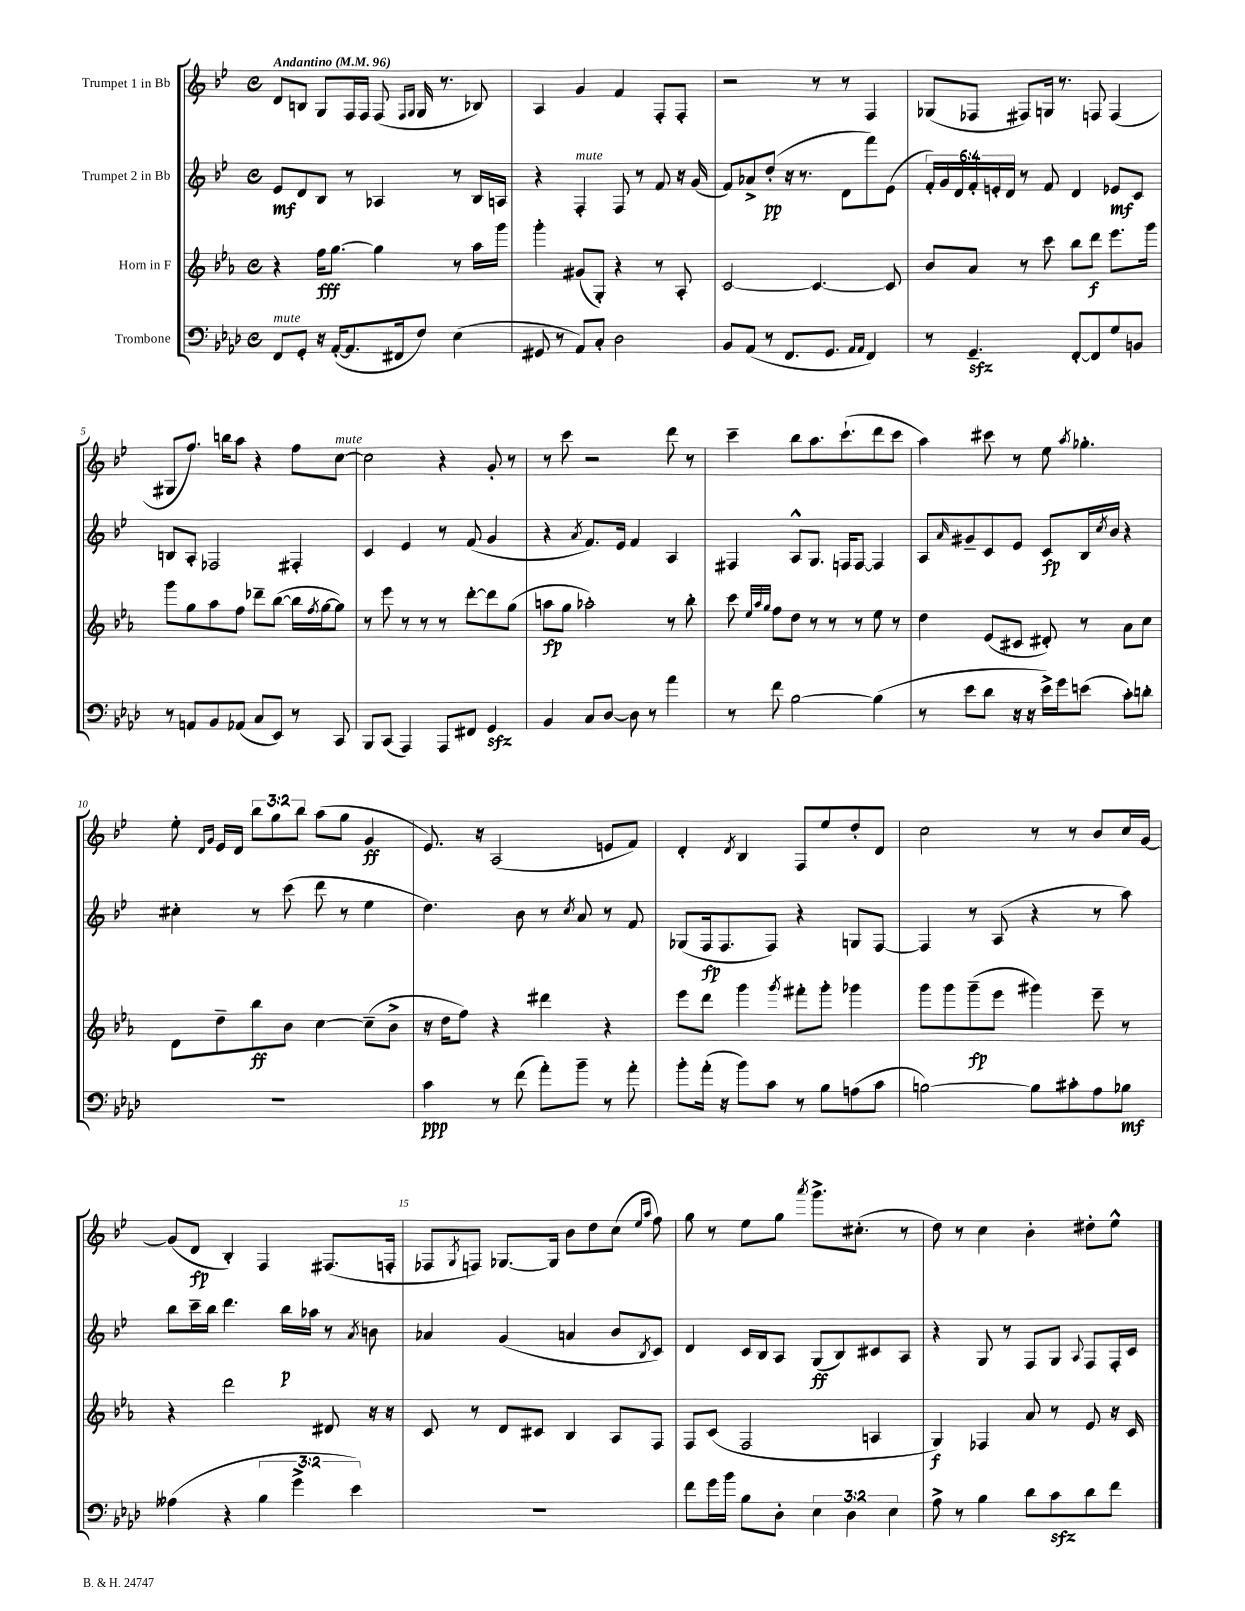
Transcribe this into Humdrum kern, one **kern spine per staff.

**kern	**kern	**kern	**kern
*staff4	*staff3	*staff2	*staff1
*clefF4	*clefG2	*clefG2	*clefG2
*k[b-e-a-d-]	*k[b-e-a-]	*k[b-e-]	*k[b-e-]
*M4/4	*M4/4	*M4/4	*M4/4
*met(c)	*met(c)	*met(c)	*met(c)
*MM96	*MM96	*MM96	*MM96
8FF	4r	8e-	8d
8GG'	.	8d	8B
16r	16ff	8B-	8G
([16AA-'	[8.gg	.	.
8.AA-]	.	8r	16F
.	.	.	16F
.	4gg]	4A-	(8F
16FF#	.	.	.
.	.	.	16qqF
.	.	.	16qqG
8F)	.	.	16G
.	.	.	8.r
(4E-	8r	8r	.
.	16aa-	16B-	8B-)
.	16ggg	16A	.
=	=	=	=
8GG#	4ggg'	4r	4A
8r	.	.	.
8AA-)	(8g#	4F'	4g
8C'	8G')	.	.
2D-	4r	8F	4f
.	.	8r	.
.	8r	8f	8F'
.	8A-'	16r	8F'
.	.	(16g	.
=	=	=	=
8BB-	[2c	8f)	2r
(8AA-	.	8a-^	.
8r	.	(8dd'	.
8.FF	.	16r	.
.	.	8.r	.
.	4.c_	.	8r
8.GG	.	.	.
.	.	8d	8r
16qqAA-	.	.	.
16qqAA-	.	.	.
4FF)	.	8fff)	4F
.	8c]	(8e-	.
=	=	=	=
8r	8b-	24f')	(8G-
.	.	24g	.
.	.	24d	.
4.GG~	8a-	24f'	8F-
.	.	24e'	.
.	.	24d	.
.	8r	8r	8F#)
.	8ccc	8f	16G
.	.	.	8.r
[8FF'	8bb-	4d	.
8FF]	8ddd	.	8F
8G	8.eee-	8e-	(4F
8BB	.	8c	.
.	16ggg	.	.
=	=	=	=
8r	8ggg	8B	8G#
8AA	8gg	8A'	8.ff)
8BB-	8aa-	2F-	.
.	.	.	16bb
(8AA-	8ff	.	8aa
8C	8ddd-~	.	4r
8EE-)	([8bb-	.	.
8r	16bb-]	4F#'	8ff
.	8qff	.	.
.	[16gg	.	.
8CC	8gg])	.	[8cc
=	=	=	=
8BBB-	8r	4c	2cc]
(8CC	8eee-	.	.
4AAA-)	8r	4e-	.
.	8r	.	.
8AAA-	8r	8r	4r
8FF#	[8ddd'	(8f	.
4GG	8ddd]	4g	8g'
.	(8gg	.	8r
=	=	=	=
4BB-	8aa	4r	8r
.	8gg	.	8ccc
.	.	8qa	.
8C	2aa-')	8.f)	2r
[8D-	.	.	.
.	.	16e-	.
8D-]	.	4f	.
8r	.	.	.
4a-	8r	4A	8ddd
.	8bb-'	.	8r
=	=	=	=
8r	8ccc	4F#	4ccc~
.	32qqee-	.	.
.	32qqaa-	.	.
.	32qqgg	.	.
8f	8ff	.	.
[2B-	8dd	8A^^	8bb-
.	8r	8.G	8.aa
.	8r	.	.
.	.	16F	(8.ccc`
.	8r	[8F	.
(4B-]	8ee-	4F]	8ddd
.	8r	.	8ccc
=	=	=	=
8r	4dd	8A	4aa)
.	.	16qqa	.
8e-	.	8g#~	.
8d-	(8e-	8c	8ccc#
16r	8c#	8e-	8r
16r	.	.	.
16e-^)	8d#')	8c	8ee-
16g	.	.	.
.	.	.	8qaa
(8e	8r	16B-	4.gg-'
.	.	8qcc	.
.	.	16b-	.
8c')	8a-	4r	.
8d'	8cc	.	.
=	=	=	=
1r	8d	4cc#'	8ee-'
.	.	.	16qqd
.	.	.	16qqg
.	8dd~	.	16e-
.	.	.	16d
.	8bb-	8r	12bb-
.	.	.	12gg
.	8b-	(8ccc	.
.	.	.	12bb-
.	[4cc	8ddd	(8aa
.	.	8r	8gg
.	(8cc~]	4ee-	4g
.	8b-^	.	.
=	=	=	=
4c	16r	4.dd)	8.e-)
.	16dd	.	.
.	8ff)	.	.
.	.	.	16r
8r	4r	.	(2A
(8f	.	8b-	.
8a-')	4ddd#	8r	.
.	.	8qcc	.
8b-~	.	8a	.
8r	4r	8r	8e
8a-'	.	8f	8f)
=	=	=	=
8b-'	8eee-	(8G-	4d'
(16a-'	8ddd	16F	.
16r	.	8.F	.
.	.	.	8qd
8b-)	4ggg	.	4B-
8c	.	8F)	.
.	8qggg	.	.
8r	8fff#'	4r	8F
8B-	8ggg'	.	8ee-
(8A	4ggg-	8G	8dd'
8c	.	[8F	8d
=	=	=	=
[2B)	8ggg	4F]	2cc
.	8ggg	.	.
.	(8ggg~	8r	.
.	8eee-	(8A	.
8B]	4ggg#)	4r	8r
8c#'	.	.	8r
8A-	8eee-~	8r	8b-
8B-	8r	8aa)	16cc
.	.	.	[16g
=	=	=	=
(4A--	4r	8bb-	(8g]
.	.	16ccc~	8d
.	.	16bb-	.
4r	2ddd	4.ddd	4B-')
6B-	.	.	4F
.	.	16bb-	.
6g^	.	.	.
.	.	16aa-	.
.	8d#	8r	(8.F#
6e-)	.	.	.
.	.	8qa	.
.	16r	8b	.
.	16r	.	16F'
=	=	=	=
1r	8c	4a-	8F-
.	.	.	8qG
.	8r	.	8F)
.	8d	(4g	[8.G-
.	8c#	.	.
.	.	.	16G-]
.	4B-	4a	8b-
.	.	.	8dd
.	8A-	8b-	(8cc
.	.	.	16qqee-
.	.	8qB-	16qqaa
.	8F	8c)	8ff)
=	=	=	=
8f	8F	4d	8gg
16g	(8c	.	8r
16b-	.	.	.
8B-	2F	16c	8ee-
.	.	16B-	.
8D-'	.	8A	8gg
.	.	.	8qaaa
6E-	.	(8G	8.ggg^
.	.	8B-)	.
6D-	.	.	.
.	.	.	(8.cc#'
.	4A	8c#	.
6E-	.	.	.
.	.	8A	8r
=	=	=	=
8A-^	4G)	4r	8dd)
8r	.	.	8r
4B-	4F-	8G	4cc
.	.	8r	.
8d-	8a-	8F	4b-'
8c	8r	8G	.
.	.	8qqA	.
8d-	8e-	8F	8dd#'
8f	16r	16F'	8ee-^^
.	16c	16c	.
==	==	==	==
*-	*-	*-	*-
